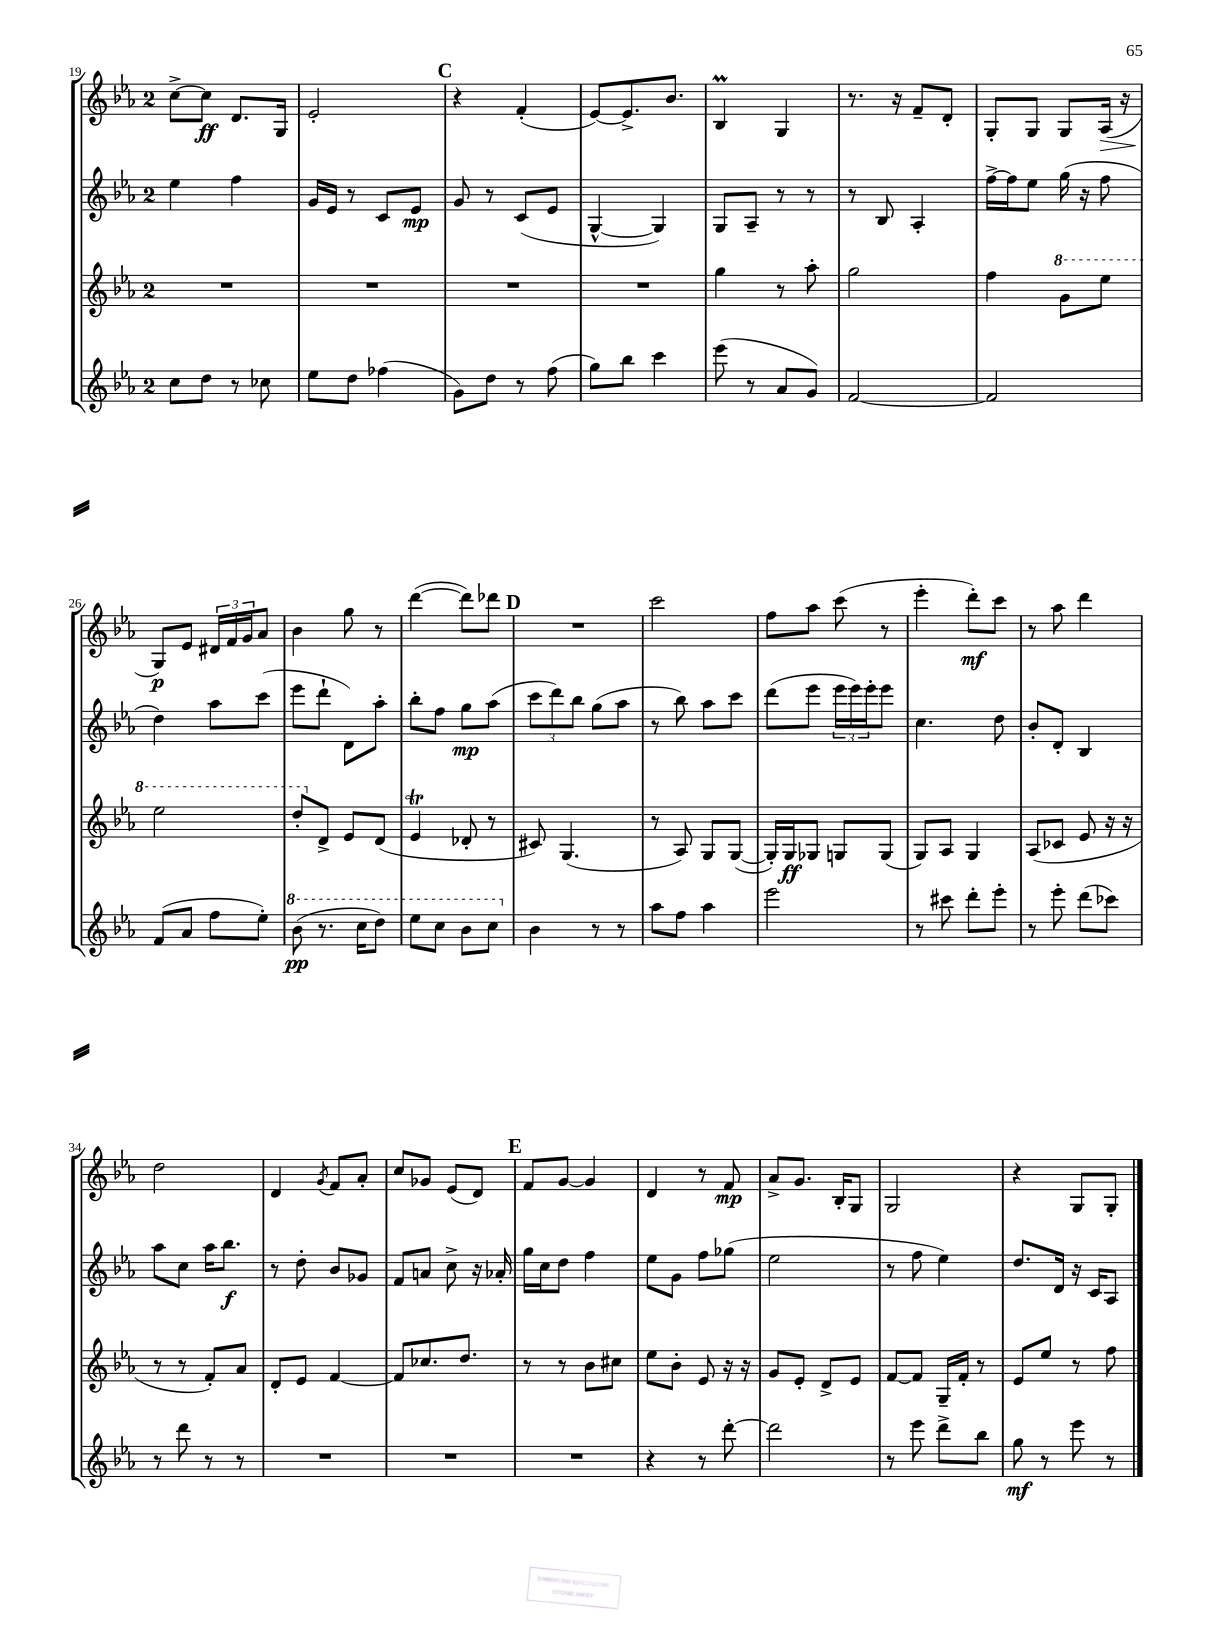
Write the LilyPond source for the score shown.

<<
\new StaffGroup <<
\new Staff = "s0" {
    \clef treble \key ees \major \once \override Staff.TimeSignature.style = #'single-digit \time 2/4
    c''8~-> c''8\ff d'8. g16 |
    ees'2-. |
    \mark \markup { \bold "C" } r4 f'4-.( |
    ees'8~) ees'8.-> bes'8. |
    bes4\prall g4 |
    r8. r16 f'8-- d'8-. |
    g8-. g8 g8 aes16\>( r16 |
    g8\p\!) ees'8 \tuplet 3/2 { dis'16 f'16 g'16 } aes'8 |
    bes'4 g''8 r8 |
    d'''4~( d'''8) des'''8 |
    \mark \markup { \bold "D" } R2 |
    c'''2 |
    f''8 aes''8 c'''8( r8 |
    ees'''4-. d'''8-.\mf) c'''8 |
    r8 aes''8 d'''4 |
    d''2 |
    d'4 \acciaccatura { g'8 } f'8 aes'8-. |
    c''8 ges'8 ees'8( d'8) |
    \mark \markup { \bold "E" } f'8 g'8~ g'4 |
    d'4 r8 f'8\mp |
    aes'8-> g'8. bes16-. g8 |
    g2 |
    r4 g8 g8-. \bar "|." |
}
\new Staff = "s1" {
    \clef treble \key ees \major \once \override Staff.TimeSignature.style = #'single-digit \time 2/4
    ees''4 f''4 |
    g'16 ees'16 r8 c'8 ees'8\mp |
    \mark \markup { \bold "C" } g'8 r8 c'8( ees'8 |
    g4~-^ g4) |
    g8 aes8-- r8 r8 |
    r8 bes8 aes4-. |
    f''16~-> f''16 ees''8 g''16( r16 f''8 |
    d''4) aes''8 c'''8( |
    ees'''8 d'''8-! d'8) aes''8-. |
    bes''8-. f''8 g''8\mp aes''8( |
    \mark \markup { \bold "D" } \tuplet 3/2 { c'''8 d'''8) bes''8 } g''8( aes''8 |
    r8 bes''8) aes''8 c'''8 |
    d'''8( ees'''8 \tuplet 3/2 { ees'''16 ees'''16) ees'''16-. } ees'''8 |
    c''4. d''8 |
    bes'8-. d'8-. bes4 |
    aes''8 c''8 aes''16 bes''8.\f |
    r8 d''8-. bes'8 ges'8 |
    f'8 a'8 c''8-> r16 aes'16-. |
    \mark \markup { \bold "E" } g''16 c''16 d''8 f''4 |
    ees''8 g'8 f''8 ges''8( |
    ees''2 |
    r8 f''8 ees''4) |
    d''8. d'16 r16 c'16 aes8 \bar "|." |
}
\new Staff = "s2" {
    \clef treble \key ees \major \once \override Staff.TimeSignature.style = #'single-digit \time 2/4
    R2 |
    R2 |
    \mark \markup { \bold "C" } R2 |
    R2 |
    g''4 r8 aes''8-. |
    g''2 |
    f''4 \ottava #1 g''8 ees'''8 |
    ees'''2 |
    d'''8-. \ottava #0 d'8-> ees'8 d'8( |
    ees'4\trill des'8-. r8 |
    \mark \markup { \bold "D" } cis'8) g4.( |
    r8 aes8) g8 g8~( |
    g16-.) g16\ff ges8 g8 g8( |
    g8) aes8 g4 |
    aes8( ces'8 ees'8 r16 r16 |
    r8 r8 f'8-.) aes'8 |
    d'8-. ees'8 f'4~ |
    f'8 ces''8. d''8. |
    \mark \markup { \bold "E" } r8 r8 bes'8 cis''8 |
    ees''8 bes'8-. ees'8 r16 r16 |
    g'8 ees'8-. d'8-> ees'8 |
    f'8~ f'8 g16-- f'16-. r8 |
    ees'8 ees''8 r8 f''8 \bar "|." |
}
\new Staff = "s3" {
    \clef treble \key ees \major \once \override Staff.TimeSignature.style = #'single-digit \time 2/4
    c''8 d''8 r8 ces''8 |
    ees''8 d''8 fes''4( |
    \mark \markup { \bold "C" } g'8) d''8 r8 f''8( |
    g''8) bes''8 c'''4 |
    ees'''8( r8 aes'8 g'8) |
    f'2~ |
    f'2 |
    f'8( aes'8 f''8 ees''8-.) |
    \ottava #1 bes''8\pp( r8. c'''16 d'''8) |
    ees'''8 c'''8 bes''8 c'''8 \ottava #0 |
    \mark \markup { \bold "D" } bes'4 r8 r8 |
    aes''8 f''8 aes''4 |
    ees'''2 |
    r8 cis'''8 d'''8-. ees'''8-. |
    r8 ees'''8-. d'''8( ces'''8) |
    r8 d'''8 r8 r8 |
    R2 |
    R2 |
    \mark \markup { \bold "E" } R2 |
    r4 r8 d'''8~-. |
    d'''2 |
    r8 ees'''8 d'''8-> bes''8 |
    g''8\mf r8 ees'''8 r8 \bar "|." |
}
>>
>>
\layout { \context { \Score currentBarNumber = #19 } }
